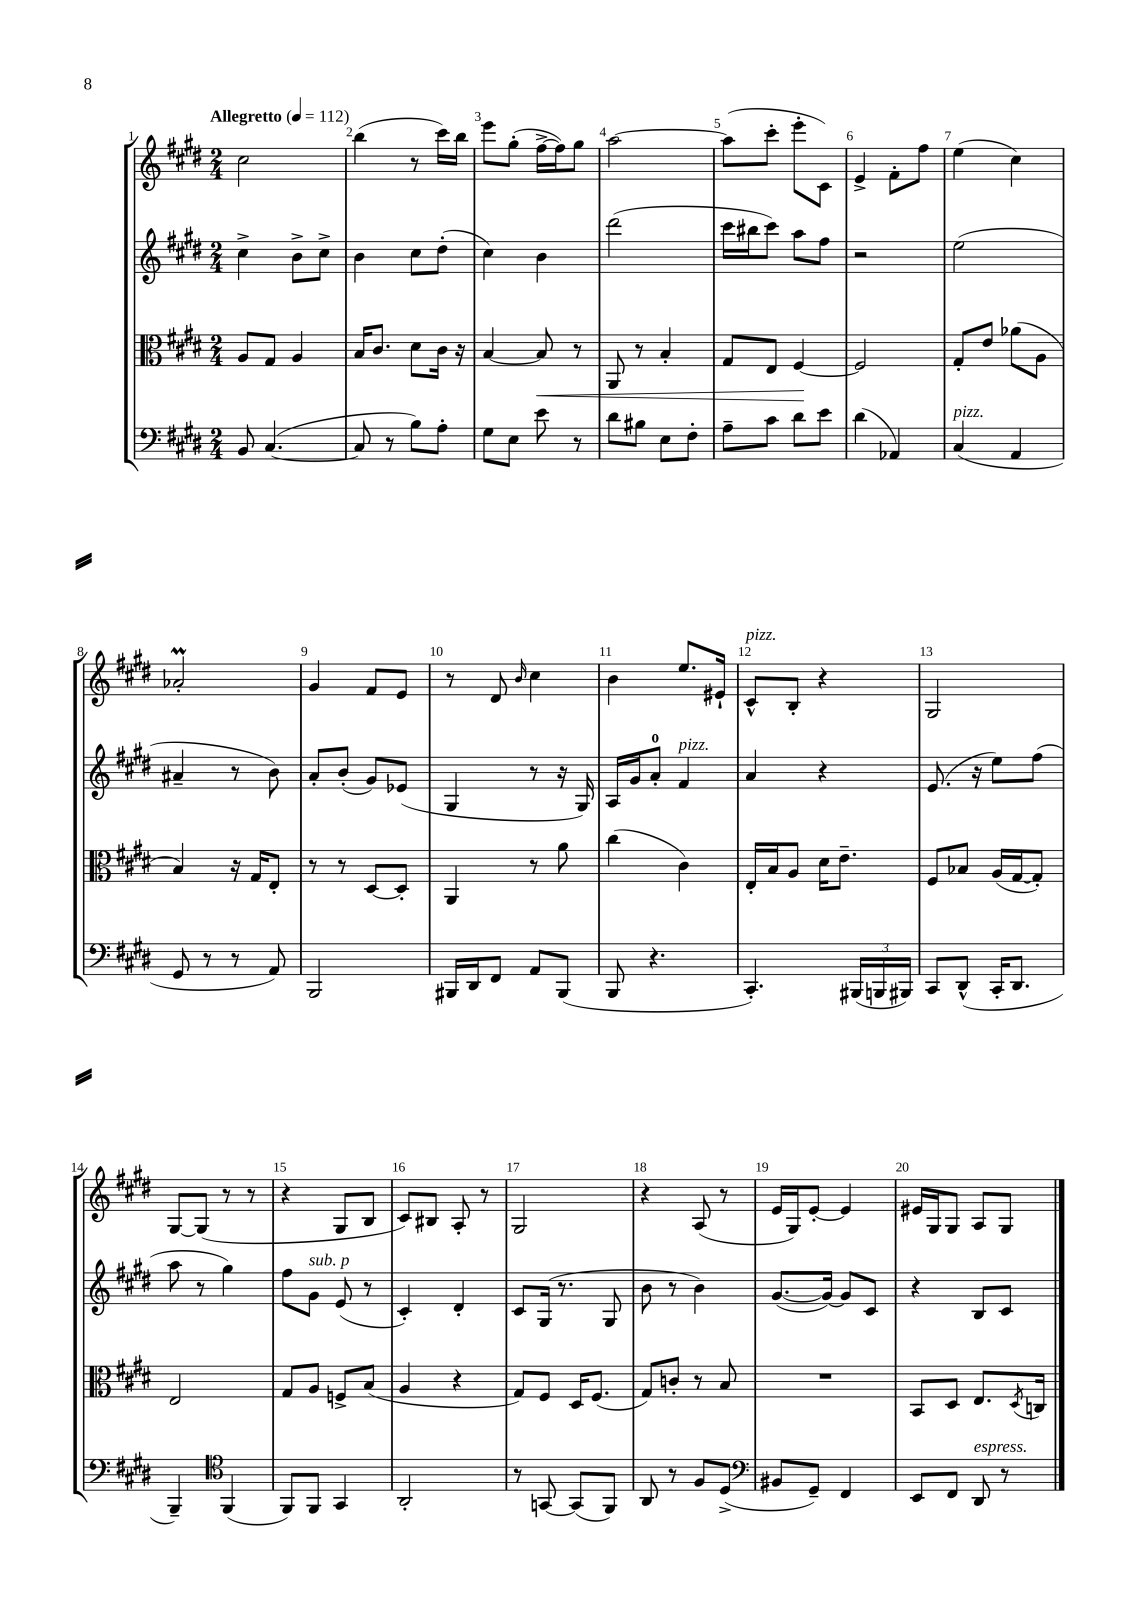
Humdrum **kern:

**kern	**kern	**dynam	**kern	**kern
*part4	*part3	*part3	*part2	*part1
*staff4	*staff3	*staff3	*staff2	*staff1
*clefF4	*clefC3	*	*clefG2	*clefG2
*k[f#c#g#d#]	*k[f#c#g#d#]	*	*k[f#c#g#d#]	*k[f#c#g#d#]
*M2/4	*M2/4	*	*M2/4	*M2/4
*MM112	*MM112	*	*MM112	*MM112
=1	=1	=1	=1	=1
!	!	!	!	!LO:TX:a:B:t=Allegretto
8BB/	8A/L	.	4cc#^\	2cc#\
([4.C#/	8G#/J	.	.	.
.	4A/	.	8b^\L	.
.	.	.	8cc#^\J	.
=2	=2	=2	=2	=2
8C#/]	16B/KL	.	4b\	(4bb\
.	8.c#/J	.	.	.
8r	.	.	.	.
8B\L)	8d#\L	.	8cc#\L	8r
8A'\J	16c#\Jk	.	(8dd#'\J	16ccc#\LL)
.	16r	.	.	16bb\JJ
=3	=3	=3	=3	=3
8G#\L	[4B/	.	4cc#\)	8eee\L
8E\J	.	.	.	(8gg#'\J
!	!	!LO:HP:b	!	!
8e\	8B/]	<	4b\	[16ff#^\LL
.	.	.	.	16ff#\J])
8r	8r	.	.	8gg#\J
=4	=4	=4	=4	=4
8d#\L	8AA/	.	(2ddd#\	[2aa\
8B#X\J	8r	.	.	.
8E\L	4B'/	.	.	.
8F#'\J	.	.	.	.
=5	=5	=5	=5	=5
8A~\L	8G#/L	.	16ccc#\LL	(8aa\L]
.	.	.	16bb#X\J	.
8c#\J	8E/J	.	8ccc#\J)	8ccc#'\J
8d#\L	[4F#/	.	8aa\L	8eee'\L
8e\J	.	.	8ff#\J	8c#\J)
.	.	[	.	.
=6	=6	=6	=6	=6
(4d#\	2F#/]	.	2r	4e^/
4AA-X/)	.	.	.	8f#'\L
.	.	.	.	8ff#\J
=7	=7	=7	=7	=7
!LO:TX:a:i:t=pizz.	!	!	!	!
(4C#/	8G#'/L	.	(2ee\	(4ee\
.	8e/J	.	.	.
4AA/	(8a-X\L	.	.	4cc#\)
.	8A\J	.	.	.
!!LO:LB:g=z
=8	=8	=8	=8	=8
8GG#/	4B/)	.	4a#X~/	2a-XM'/
8r	.	.	.	.
8r	16r	.	8r	.
.	16G#/KL	.	.	.
8AA/)	8E'/J	.	8b\)	.
=9	=9	=9	=9	=9
2BBB/	8r	.	8a'/L	4g#/
.	8r	.	(8b'/J	.
.	[8D#/L	.	8g#/L)	8f#/L
.	8D#'/J]	.	(8e-X/J	8e/J
=10	=10	=10	=10	=10
16BBB#X/LL	4AA/	.	4G#/	8r
16DD#/J	.	.	.	.
8FF#/J	.	.	.	8d#/
.	.	.	.	16qqb/
8AA/L	8r	.	8r	4cc#\
(8BBB#/J	8a\	.	16r	.
.	.	.	16G#/)	.
=11	=11	=11	=11	=11
8BBB/	(4cc#\	.	16A/LL	4b\
.	.	.	16g#/J	.
4.r	.	.	8a'/J	.
!	!	!	!LO:TX:a:i:t=pizz.	!
.	4c#\)	.	4f#/	8.ee/L
.	.	.	.	16e#X`/Jk
=12	=12	=12	=12	=12
!	!	!	!	!LO:TX:a:i:t=pizz.
4.CC#'/)	16E'/LL	.	4a/	8c#^^/L
.	16B/J	.	.	.
.	8A/J	.	.	8B'/J
.	16d#\KL	.	4r	4r
.	8.e~\J	.	.	.
(24BBB#X/LL	.	.	.	.
24BBBn/	.	.	.	.
24BBB#X/JJ)	.	.	.	.
=13	=13	=13	=13	=13
8CC#/L	8F#/L	.	(8.e/	2G#/
(8DD#^^/J	8B-X/J	.	.	.
.	.	.	16r	.
16CC#'/KL	(16A/LL	.	8ee\L)	.
8.DD#/J	[16G#/J	.	.	.
.	8G#'/J])	.	(8ff#\J	.
!!LO:LB:g=z
=14	=14	=14	=14	=14
4BBB~/)	2E/	.	8aa\	[8G#/L
.	.	.	8r	(8G#/J]
*clefC4	*	*	*	*
(4FF#/	.	.	4gg#\)	8r
.	.	.	.	8r
=15	=15	=15	=15	=15
8FF#/L)	8G#/L	.	8ff#\L	4r
!	!	!	!LO:TX:a:i:t=sub. p	!
8FF#/J	8A/J	.	8g#\J	.
4GG#/	8Fn^/L	.	(8e/	8G#/L
.	(8B/J	.	8r	8B/J
=16	=16	=16	=16	=16
2AA'/	4A/	.	4c#'/)	8c#/L)
.	.	.	.	8B#X/J
.	4r	.	4d#'/	8A'/
.	.	.	.	8r
=17	=17	=17	=17	=17
8r	8G#/L)	.	8c#/L	2G#/
[8GGn/	8F#/J	.	(16G#/Jk	.
.	.	.	8.r	.
(8GG/L]	16D#/KL	.	.	.
.	(8.F#/J	.	.	.
8FF#/J)	.	.	8G#/	.
=18	=18	=18	=18	=18
8AA/	8G#/L)	.	8b\	4r
8r	8cn'/J	.	8r	.
8F#/L	8r	.	4b\)	(8A/
(8D#^/J	8B/	.	.	8r
=19	=19	=19	=19	=19
*clefF4	*	*	*	*
8BB#X/L	2r	.	([8.g#/L	16e/LL
.	.	.	.	16G#/J)
8GG#~/J)	.	.	.	[8e'/J
.	.	.	16g#/Jk_)	.
4FF#/	.	.	8g#/L]	4e/]
.	.	.	8c#/J	.
=20	=20	=20	=20	=20
8EE/L	8BB/L	.	4r	16e#X/LL
.	.	.	.	16G#/J
8FF#/J	8D#/J	.	.	8G#/J
!LO:TX:a:i:t=espress.	!	!	!	!
8DD#/	8.E/L	.	8B/L	8A/L
8r	.	.	8c#/J	8G#/J
.	8qD#/	.	.	.
.	16Cn/Jk	.	.	.
==	==	==	==	==
*-	*-	*-	*-	*-
